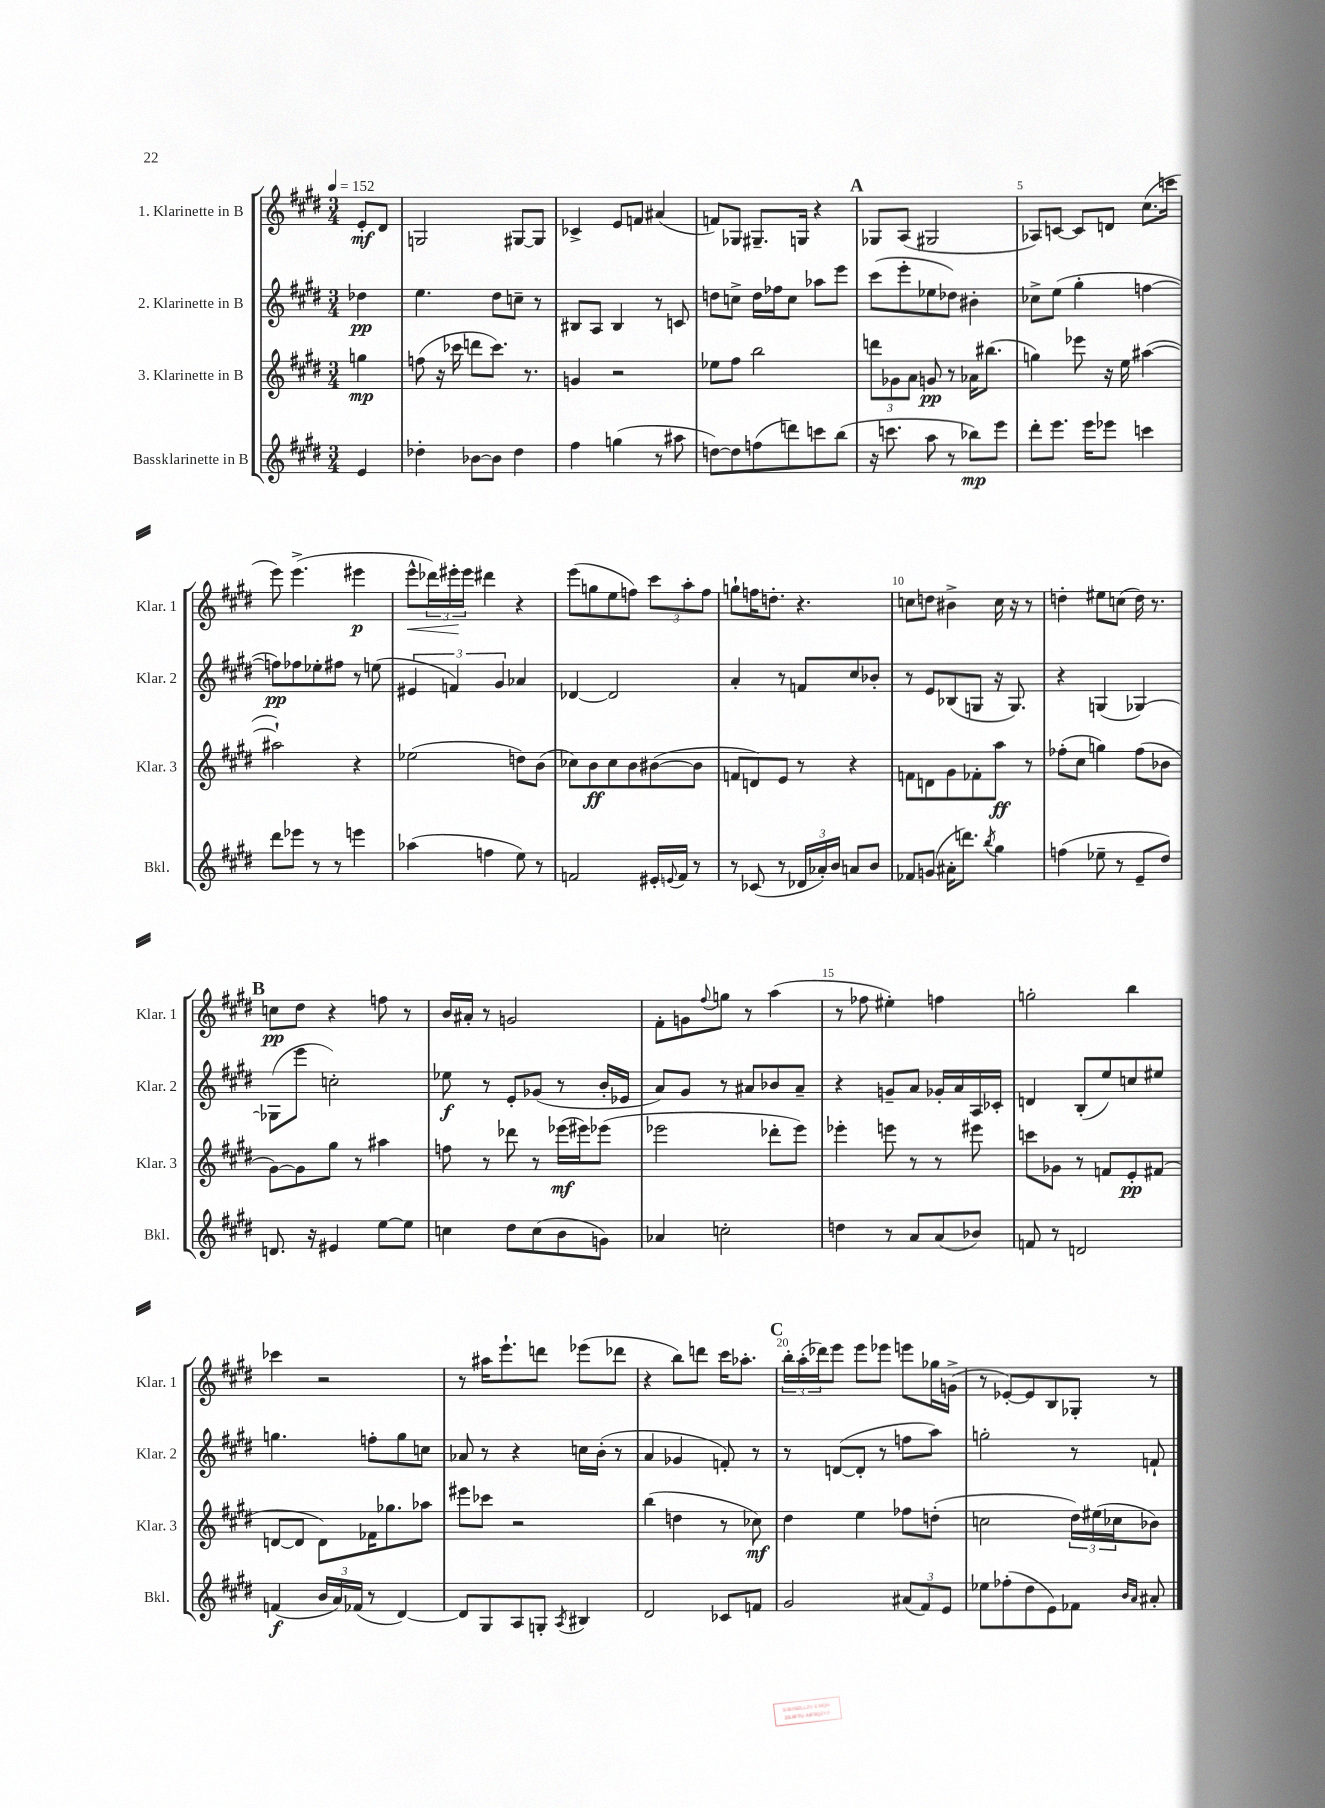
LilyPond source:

<<
\new StaffGroup <<
\new Staff = "s0" \with { instrumentName = "1. Klarinette in B" shortInstrumentName = "Klar. 1" } {
    \clef treble \key e \major \numericTimeSignature \time 3/4 \partial 4 \tempo 4 = 152
    e'8-.\mf dis'8 |
    g2 gis8~ gis8 |
    ces'4-> e'8 f'8 ais'4( |
    f'8) ges8 gis8.-- g16 r4 |
    \mark \markup { \bold "A" } ges8 a8( gis2 |
    aes8) c'8~ c'8 d'8 cis''8.( c'''16 |
    e'''8) e'''4.->( eis'''4\p |
    e'''8-^\< \tuplet 3/2 { des'''16) eis'''16-.\! eis'''16 } dis'''4 r4 |
    e'''8( g''8 e''8 f''8) \tuplet 3/2 { cis'''8 a''8-. f''8 } |
    g''8-! f''16 d''8.-. r4. |
    c''8 d''8 bis'4-> c''16 r16 r8 |
    d''4-. eis''8 c''8( d''16) r8. |
    \mark \markup { \bold "B" } c''8\pp dis''8 r4 f''8 r8 |
    b'16 ais'16-. r8 g'2 |
    fis'8-. g'8 \appoggiatura { fis''8 } g''8 r8 a''4( |
    r8 fes''8 eis''4-.) f''4 |
    g''2-. b''4 |
    ces'''4 r2 |
    r8 ais''16 e'''8.-! d'''8 ees'''8( des'''8 |
    r4 b''8) d'''8 cis'''16 aes''8.-. |
    \mark \markup { \bold "C" } \tuplet 3/2 { b''16-. a''16-.( des'''16) } e'''8 e'''8 ees'''8 e'''8 ges''16 g'16->( |
    r8 ees'8~-.) ees'8 b8 ges8-. r8 \bar "|." |
}
\new Staff = "s1" \with { instrumentName = "2. Klarinette in B" shortInstrumentName = "Klar. 2" } {
    \clef treble \key e \major \numericTimeSignature \time 3/4 \partial 4
    des''4\pp |
    e''4. dis''8 c''8-- r8 |
    bis8 a8 bis4 r8 c'8 |
    d''8 c''8-> d''16 fes''16 c''8 aes''8 e'''8 |
    \mark \markup { \bold "A" } cis'''8( e'''8-. ees''8 des''8) bis'4-. |
    ces''8-> e''8( gis''4-. f''4~ |
    f''8\pp) fes''8 ees''8-. fis''8 r8 e''8( |
    \tuplet 3/2 { eis'4 f'4) gis'4 } aes'4 |
    des'4~ des'2 |
    a'4-. r8 f'8 cis''8 bes'8-. |
    r8 e'8 bes8( g8 r16 g8.) |
    r4 g4( ges4~) |
    \mark \markup { \bold "B" } ges8( e'''8 c''2-.) |
    ees''8\f r8 e'8-. ges'8( r8 b'16-. ees'16 |
    a'8) gis'8 r8 ais'8 bes'8 ais'8-- |
    r4 g'8-- a'8 ges'16-. a'16 a16 ces'16-. |
    d'4 b8-.( e''8) c''8 eis''8 |
    g''4. f''8-. g''8 c''8 |
    aes'8 r8 r4 c''16 b'16-.( r8 |
    a'4 ges'4 f'8-.) r8 |
    \mark \markup { \bold "C" } r8 d'8~( d'8-. r8 f''8 a''8) |
    g''2-. r8 f'8-! \bar "|." |
}
\new Staff = "s2" \with { instrumentName = "3. Klarinette in B" shortInstrumentName = "Klar. 3" } {
    \clef treble \key e \major \numericTimeSignature \time 3/4 \partial 4
    g''4\mp |
    f''8( r16 ces'''16 d'''8 ces'''8.) r8. |
    g'4 r2 |
    ees''8 fis''8 b''2 |
    \mark \markup { \bold "A" } \tuplet 3/2 { d'''8 ges'8 a'8 } g'8\pp r8 aes'16 bis''8.( |
    g''4) ees'''8 r16 e''16 ais''4~( |
    ais''2-!) r4 |
    ees''2( d''8) b'8( |
    ces''8) b'8\ff ces''8 b'8 bis'8~( bis'8 |
    f'8 d'8) e'8 r8 r4 |
    f'8 d'8 gis'8 fes'8-. a''8\ff r8 |
    fes''8-.( cis''8 g''4) fes''8( bes'8 |
    \mark \markup { \bold "B" } gis'8~) gis'8 gis''8 r8 ais''4 |
    f''8 r8 des'''8 r8 ees'''16\mf( eis'''16) ees'''8( |
    ees'''2 des'''8-. ees'''8) |
    ees'''4-. e'''8 r8 r8 eis'''8 |
    c'''8 ges'8 r8 f'8 e'8-.\pp fis'8( |
    d'8~ d'8 d'8) fes'16 ges''8. aes''8 |
    eis'''8 ces'''8 r2 |
    b''4( d''4 r8 ces''8\mf) |
    \mark \markup { \bold "C" } dis''4 e''4 fes''8 d''8-.( |
    c''2 \tuplet 3/2 { dis''16) eis''16( ces''16 } bes'8) \bar "|." |
}
\new Staff = "s3" \with { instrumentName = "Bassklarinette in B" shortInstrumentName = "Bkl." } {
    \clef treble \key e \major \numericTimeSignature \time 3/4 \partial 4
    e'4 |
    des''4-. bes'8~ bes'8 des''4 |
    fis''4 g''4( r8 ais''8 |
    d''8~) d''8 f''8( d'''8) c'''8 b''8( |
    \mark \markup { \bold "A" } r16 c'''8. a''8 r8 bes''8\mp) e'''8 |
    dis'''8-. e'''8. e'''16 ees'''8 c'''4 |
    dis'''8 ees'''8 r8 r8 e'''4 |
    aes''4( f''4 e''8) r8 |
    f'2 eis'16-. \appoggiatura { e'8 } f'16 r8 |
    r8 ces'8( r8 \tuplet 3/2 { des'16 aes'16-.) b'16 } a'8 b'8 |
    fes'8 g'8( ais'16-. d'''8.) \acciaccatura { b''8 } gis''4 |
    f''4( ees''8-- r8 e'8-- dis''8) |
    \mark \markup { \bold "B" } d'8. r16 eis'4 e''8~ e''8 |
    c''4 dis''8 c''8( b'8 g'8) |
    aes'4 c''2-. |
    d''4 r8 a'8 a'8( bes'8) |
    f'8 r8 d'2 |
    f'4\f( \tuplet 3/2 { b'16 a'16) fes'16( } r8 dis'4~) |
    dis'8 gis8 a8 g8-. \acciaccatura { a8 } bis4 |
    dis'2 ces'8 f'8 |
    \mark \markup { \bold "C" } gis'2 \tuplet 3/2 { ais'8( fis'8) e'8 } |
    ees''8 fes''8-.( dis''8 e'8) fes'8 \grace { b'16 a'16 } ais'8-. \bar "|." |
}
>>
>>
\layout { \context { \Score \override BarNumber.break-visibility = ##(#f #t #t) barNumberVisibility = #(every-nth-bar-number-visible 5) } }
